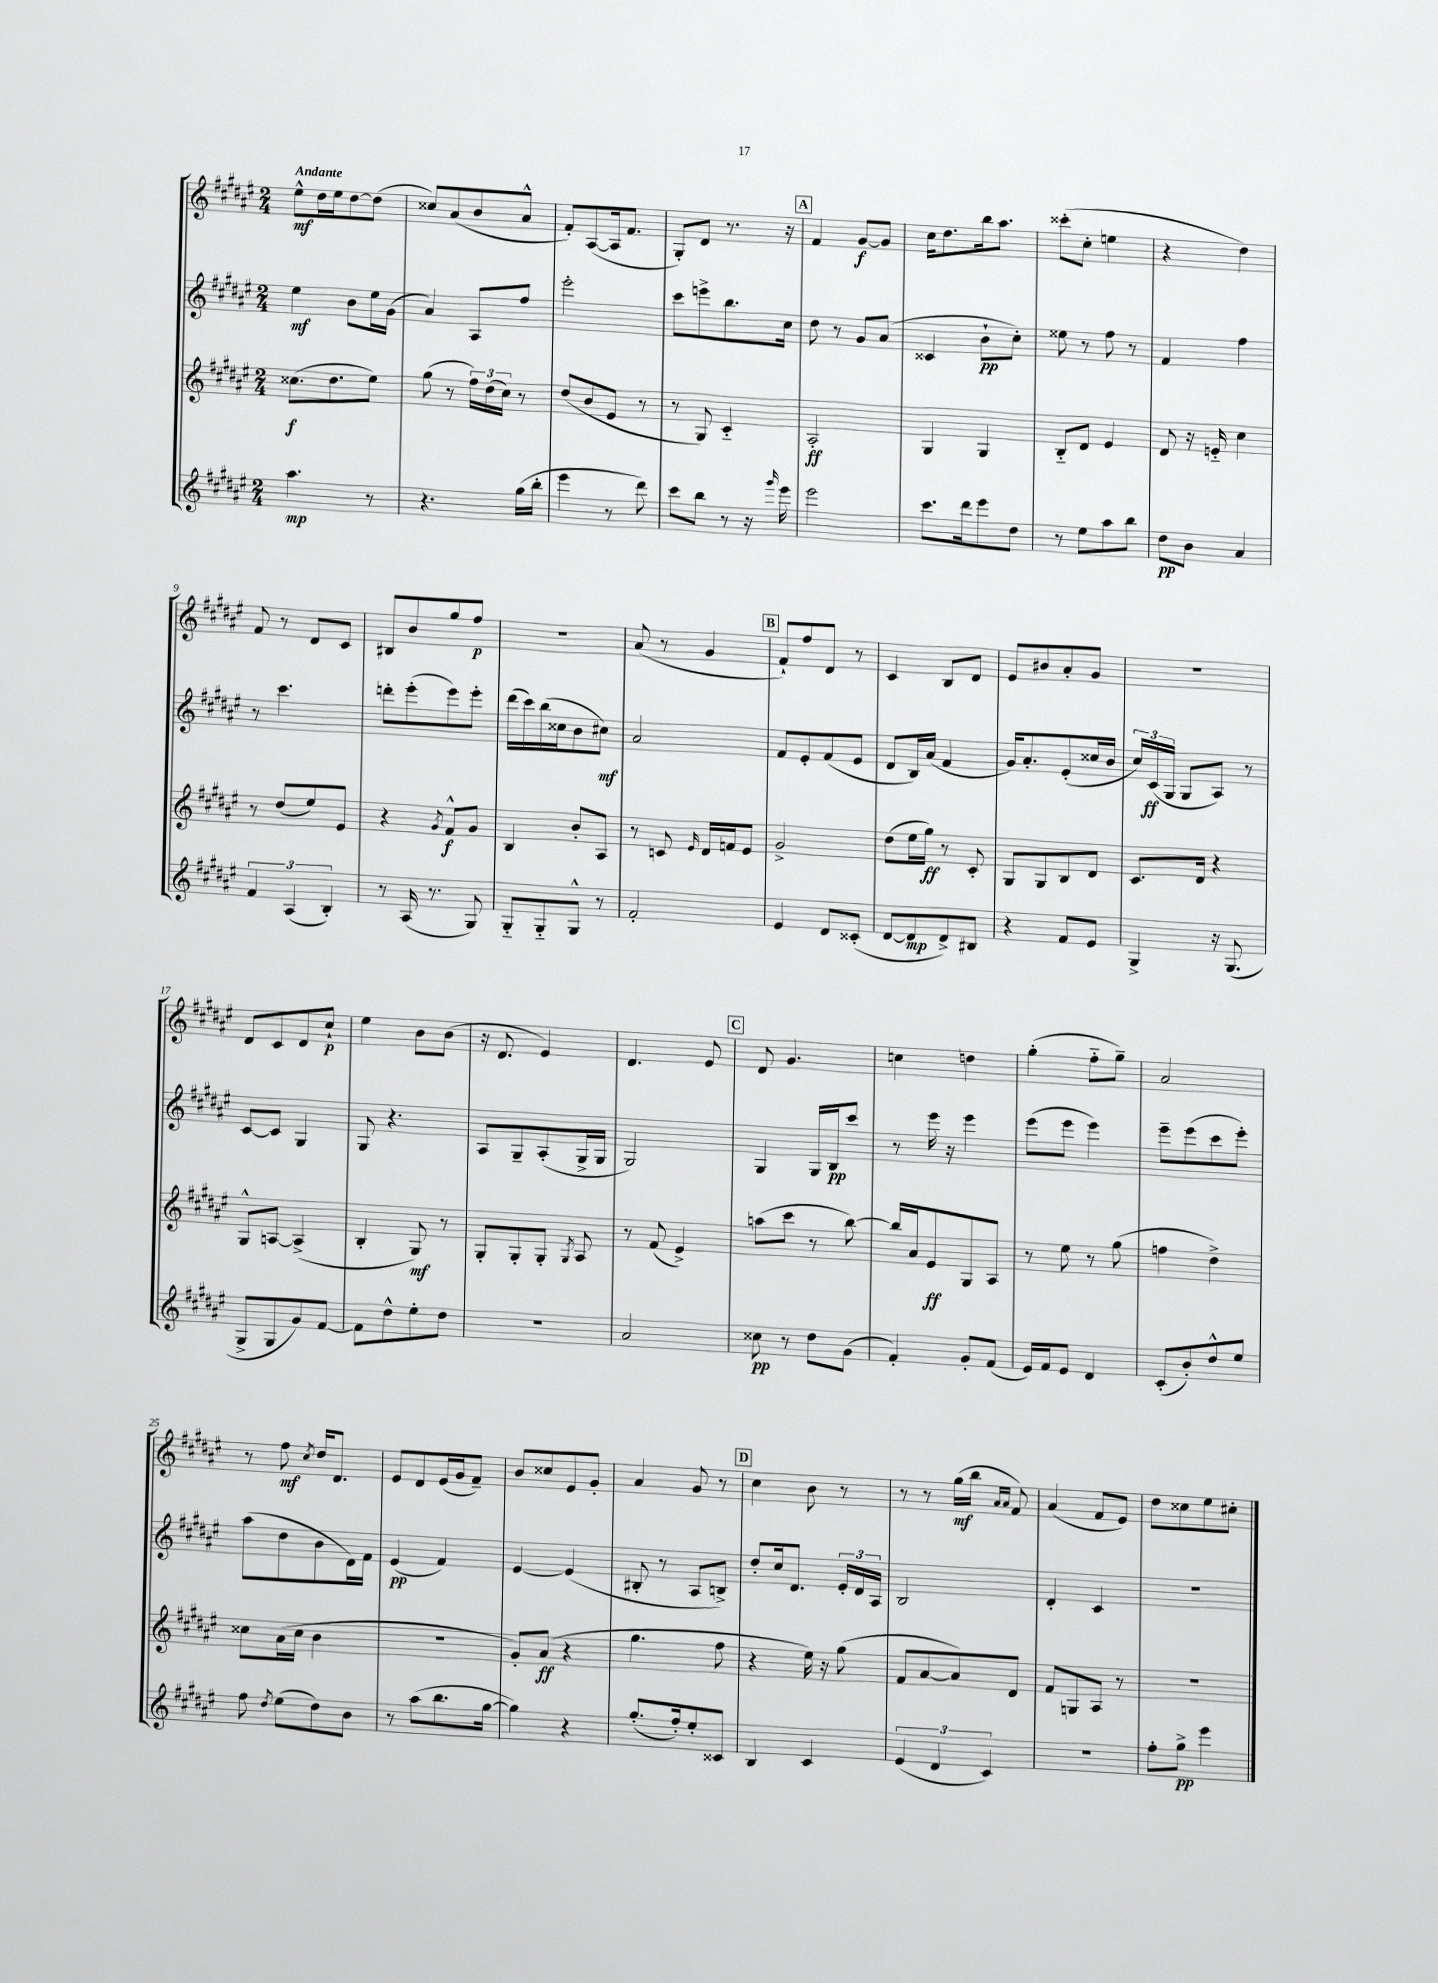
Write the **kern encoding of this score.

**kern	**kern	**kern	**kern
*staff4	*staff3	*staff2	*staff1
*clefG2	*clefG2	*clefG2	*clefG2
*k[f#c#g#d#a#e#]	*k[f#c#g#d#a#e#]	*k[f#c#g#d#a#e#]	*k[f#c#g#d#a#e#]
*M2/4	*M2/4	*M2/4	*M2/4
4.aa#\	(8.cc##\L	4ee#\	8ee#^^\L
.	.	.	16dd#\L
.	8.dd#\	.	16ee#\J
.	.	8b\L	[8dd#\
8r	8ee#\J)	16ee#\L	(8dd#\]J
.	.	(16g#\JJ	.
=	=	=	=
4.r	(8gg#\	4a#/)	8cc##/L)
.	8r	.	(8a#/
.	24ff#\LL)	8A#/L	8b/
.	(24dd#\	.	.
.	24cc#\JJ)	.	.
(16gg#\LL	8r	8ff#/J	8a#^^/J
16bb'\JJ	.	.	.
=	=	=	=
4eee#\	(8dd#/L	2eee#'\	8f#'/L)
.	8b/	.	([8A#/
8r	8e#/J	.	16A#/]k
.	.	.	8.f#/J
8ddd#\)	8r	.	.
=	=	=	=
8ccc#\L	8r	8ccc#\L	8G#'/L)
8bb\J	8G#/)	8eee^\	8d#/J
8r	4c#'~/	8.bb\	8.r
16r	.	.	.
16qqggg#/	.	.	.
16eee#\	.	16cc#\Jk	16r
=	=	=	=
2eee#\	2A#'/	8dd#\	4f#/
.	.	8r	.
.	.	8g#/L	[8g#/L
.	.	(8a#/J	8g#/]J
=	=	=	=
8.ccc#\L	4G#/	4c##/	16cc#\LK
.	.	.	8.dd#\
16ddd#\k	.	.	.
8eee#\	4G#/	8b`\L	16bb\k
.	.	.	8.aa#\J
8dd#\J	.	8cc#'\J)	.
=	=	=	=
8r	8B'~/L	8ee##\	(8ccc##'\L
8ee#\L	8d#/J	8r	8cc#'\J
8aa#\	4e#/	8ff#\	4ee\
8bb\J	.	8r	.
=	=	=	=
8dd#\L	8d#/	4f#/	4r
8b\J	16r	.	.
.	16e'~/	.	.
4a#/	4cc#\	4ff#\	4dd#\)
=	=	=	=
6f#/	8r	8r	8f#/
.	(8dd#/L	4.ccc#\	8r
(6A#/	.	.	.
.	8ee#/)	.	8d#/L
6B'/)	.	.	.
.	8e#/J	.	8c#/J
=	=	=	=
8r	4r	8ddd'\L	8B#/L
(16A#/	.	(8eee#'\	8b/
8.r	.	.	.
.	8qg#/	.	.
.	8f#^^/L	8eee#\)	8gg#/
8G#/)	8g#/J	8eee#'\J	8ff#/J
=	=	=	=
8G#'~/L	4B/	(16ddd#\LL	2r
.	.	16ccc#\)	.
8G#'~/	.	(16bb\	.
.	.	16cc##\J	.
8G#^^/J	8b'/L	8b\	.
8r	8A#/J	8cc#\J)	.
=	=	=	=
2f#'/	8r	2a#/	(8a#/
.	8c/	.	8r
.	16qqe#/	.	.
.	16d#/LL	.	4g#/
.	16f/J	.	.
.	8e#/J	.	.
=	=	=	=
4e#/	2g#^/	8f#/L	8f#`/L)
.	.	8e#'/	8ff#/
8d#/L	.	(8f#/	8d#/J
(8c##'/J	.	8e#/J	8r
=	=	=	=
[8d#/L	(8dd#\L	8d#/L	4c#/
8d#/]	16ee#\L	16B/L)	.
.	16gg#\JJ)	(16a#/JJ	.
8d#^/)	8r	4f#/	8B/L
8B#/J	8c#'/	.	8d#/J
=	=	=	=
4r	8G#/L	16g#/LK)	8e#/L
.	.	8.a#'/	.
.	8G#/	.	8b#/
8f#/L	8B/	(8e#'/	8a#'/
8e#/J	8d#/J	16cc##/L	8g#/J
.	.	16b/JJ	.
=	=	=	=
4G#^/	8.c#/L	24cc#/LL)	2r
.	.	(24c#/	.
.	.	24G#/JJ	.
.	.	8G#/L	.
.	16d#/Jk	.	.
16r	4r	8A#/J)	.
(8.G#/	.	.	.
.	.	8r	.
=	=	=	=
8G#^/L	8G#^^/L	[8c#/L	8d#/L
8G#/	[8A/J	8c#/]J	8c#/
8g#/)	(4A^/]	4G#/	8d#/
[8f#/J	.	.	8cc#`/J
=	=	=	=
8f#\]L	4B'/	8G#/	4ee#\
8dd#^^\	.	4.r	.
8ee#'\	8G#/)	.	8b\L
8dd#\J	8r	.	(8b\J
=	=	=	=
2r	8G#'/L	8A#/L	16r
.	.	.	8.d#/
.	8G#'/	8G#~/	.
.	8G#'/J	(8A#'/	4e#/)
.	8qG#/	.	.
.	8A#/	16G#^/L	.
.	.	16G#/JJ	.
=	=	=	=
2a#/	8r	2G#/)	4.d#/
.	(8f#/	.	.
.	4e#^/)	.	.
.	.	.	8e#/
=	=	=	=
8cc##\	(8aa\L	4G#/	8d#/
8r	8ccc#\J	.	4.g#/
8dd#\L	8r	16G#/LL	.
.	.	16B/J	.
(8g#\J	[8bb\)	8ccc#/J	.
=	=	=	=
4f#'/)	16bb/]LL	8r	4cc\
.	16a#/J	.	.
.	8e#/	16eee#\	.
.	.	16r	.
8g#'/L	8G#/	4eee#\	4dd\
(8f#/J	8A#/J	.	.
=	=	=	=
16e#/LL)	8r	(8eee#\L	(4gg#'\
16f#/J	.	.	.
8e#/J	8ee#\	8eee#\J	.
4d#/	8r	4eee#\)	8ff#'~\L
.	(8gg#\	.	8gg#~\J)
=	=	=	=
(8c#'/L	4ff\	8eee#~\L	2a#/
8b'/)	.	(8eee#\	.
8dd#^^/	4dd#^\)	8ccc#\	.
8ee#/J	.	8eee#'\J)	.
=	=	=	=
8ff#\	8cc##\L	(8aa#\L	8r
8qdd#/	.	.	.
(8ee#\L	(16a#\L	8dd#\	8ff#\
.	16cc##\JJ	.	.
.	.	.	8qcc#/
8dd#\)	4b\	8b\	16dd#/LK
.	.	.	8.d#/J
8b\J	.	16d#\L)	.
.	.	16f#\JJ	.
=	=	=	=
8r	2r	(4e#/	8e#/L
(8aa#\L	.	.	8d#/
8.bb\	.	4f#/)	(16e#/L
.	.	.	16g#/J
.	.	.	8f#~/J)
[16gg#\Jk	.	.	.
=	=	=	=
4gg#\])	8g#'/L)	[4e#/	8b/L
.	(8a#/J	.	8cc##/
4r	4r	(4e#/]	8e#/
.	.	.	8g#'/J
=	=	=	=
(8.gg#'/L	4.gg#\	8B#'/	4a#/
.	.	8r	.
16ff#'/k)	.	.	.
8ee#'/	.	8A#/L	8g#/
8c##/J	8ff#\	8B^/J)	8r
=	=	=	=
4B/	4r	8dd#'/L	4cc#\
.	.	16cc#/k	.
.	.	8.d#/J	.
4c#/	16ee#\)	.	8b\
.	16r	.	.
.	(8gg#\	24e#'/LL	8r
.	.	24d#/	.
.	.	24A#/JJ	.
=	=	=	=
(6e#/	8f#/L	2B/	8r
.	[8a#/	.	8r
6d#/	.	.	.
.	8a#/])	.	(16gg#\LL
.	.	.	16bb\JJ
6c#/)	.	.	.
.	.	.	16qqa#/LL
.	.	.	16qqa#/JJ
.	8d#/J	.	8f#/)
=	=	=	=
2r	8f#/L	4d#'/	(4a#/
.	8G/	.	.
.	8A#/J	4c#/	8f#/L
.	8r	.	8e#/J)
=	=	=	=
8ff#'\L	2r	2r	8dd#\L
8gg#^\J	.	.	8cc##\
4eee#\	.	.	8ee#\
.	.	.	8cc#'\J
==	==	==	==
*-	*-	*-	*-
